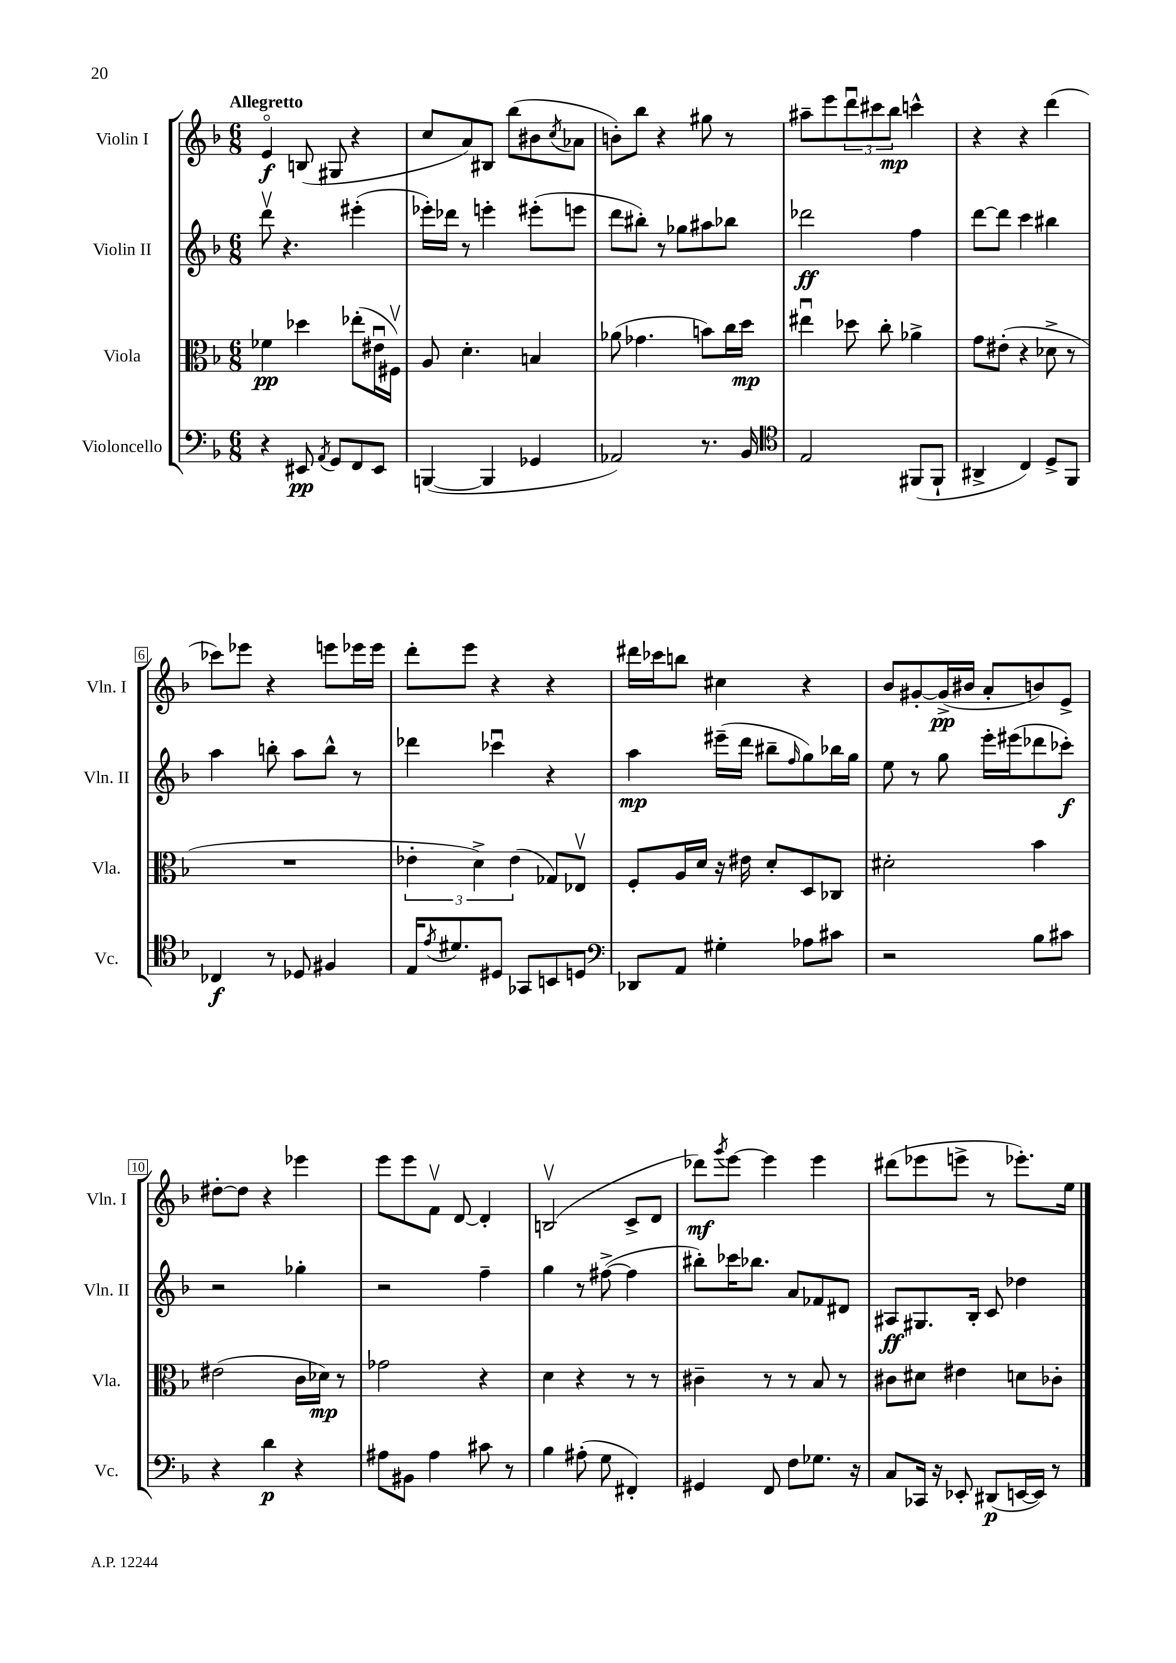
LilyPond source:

<<
\new StaffGroup <<
\new Staff = "s0" \with { instrumentName = "Violin I" shortInstrumentName = "Vln. I" } {
    \clef treble \key f \major \numericTimeSignature \time 6/8 \tempo "Allegretto"
    e'4\flageolet\f b8( gis8 r4 |
    c''8 a'8) bis8 bes''8( bis'8 \acciaccatura { c''8 } aes'8 |
    b'8-.) bes''8 r4 gis''8 r8 |
    ais''8-- e'''8 \tuplet 3/2 { d'''8\downbow cis'''8 bes''8\mp } c'''4-^ |
    r4 r4 d'''4( |
    ces'''8) ees'''8 r4 e'''8 ees'''16 ees'''16 |
    d'''8-. e'''8 r4 r4 |
    dis'''16 ces'''16 b''8 cis''4 r4 |
    bes'8 gis'8~-. gis'16->\pp( bis'16 a'8-. b'8) e'8-> |
    dis''8~-. dis''8 r4 ees'''4 |
    e'''8 e'''8 f'8\upbow d'8~ d'4-. |
    b2\upbow( c'8-> d'8 |
    des'''8\mf) \acciaccatura { g'''8 } e'''8~ e'''4 e'''4 |
    dis'''8( ees'''8 e'''8-> r8 ees'''8.-.) e''16 \bar "|." |
}
\new Staff = "s1" \with { instrumentName = "Violin II" shortInstrumentName = "Vln. II" } {
    \clef treble \key f \major \numericTimeSignature \time 6/8
    d'''8\upbow r4. eis'''4-.( |
    ees'''16-.) des'''16 r8 e'''4-. eis'''8-.( e'''8 |
    d'''8 bis''8-.) r8 ges''8 ais''8 bes''8 |
    des'''2\ff f''4 |
    d'''8~ d'''8 c'''4 bis''4 |
    a''4 b''8-. a''8 b''8-^ r8 |
    des'''4 ces'''4\downbow r4 |
    a''4\mp eis'''16--( d'''16 bis''8-- \grace { f''16 } g''8) bes''16 g''16 |
    e''8 r8 g''8 e'''16-. eis'''16( des'''8 ces'''8-.\f) |
    r2 ges''4-. |
    r2 f''4-- |
    g''4 r8 fis''8~->( fis''4 |
    bis''8-.) ces'''16 bes''8. a'8 fes'8 dis'8 |
    ais8\ff gis8. bes16-. c'8 des''4 \bar "|." |
}
\new Staff = "s2" \with { instrumentName = "Viola" shortInstrumentName = "Vla." } {
    \clef alto \key f \major \numericTimeSignature \time 6/8
    fes'4\pp des''4 ees''8-.( eis'16\downbow fis16\upbow) |
    a8 d'4.-. b4 |
    aes'8( ges'4. b'8) c''16 d''16\mp |
    eis''4\downbow des''8 c''8-. aes'4-> |
    g'8 eis'8-.( r4 des'8-> r8 |
    R2. |
    \tuplet 3/2 { ees'4-. d'4->) ees'4( } ges8) ees8\upbow |
    f8-. a16 d'16 r16 eis'16 d'8-. d8 ces8 |
    dis'2-. bes'4 |
    eis'2( c'16 des'16\mp) r8 |
    ges'2 r4 |
    d'4 r4 r8 r8 |
    cis'4-- r8 r8 bes8 r8 |
    cis'8 dis'8 eis'4 d'8 ces'8-. \bar "|." |
}
\new Staff = "s3" \with { instrumentName = "Violoncello" shortInstrumentName = "Vc." } {
    \clef bass \key f \major \numericTimeSignature \time 6/8
    r4 eis,8\pp \acciaccatura { a,8 } g,8 f,8 eis,8 |
    b,,4~( b,,4 ges,4 |
    aes,2) r8. bes,16 |
    \clef tenor e2 fis,8( fis,8-! |
    ais,4-> c4) d8-> f,8 |
    ces4\f r8 des8 fis4 |
    e16 \acciaccatura { e'8 } dis'8. dis8 ges,8 b,8 d8 |
    \clef bass des,8 a,8 gis4-. aes8 cis'8 |
    r2 bes8 cis'8 |
    r4 d'4\p r4 |
    ais8 bis,8 ais4 cis'8 r8 |
    bes4 ais8-.( g8 fis,4-.) |
    gis,4 f,8 f8 ges8. r16 |
    c8 ces,16 r16 ees,8-. dis,8\p( e,16~ e,16) r8 \bar "|." |
}
>>
>>
\layout { \context { \Score \override BarNumber.stencil = #(make-stencil-boxer 0.1 0.3 ly:text-interface::print) } }
